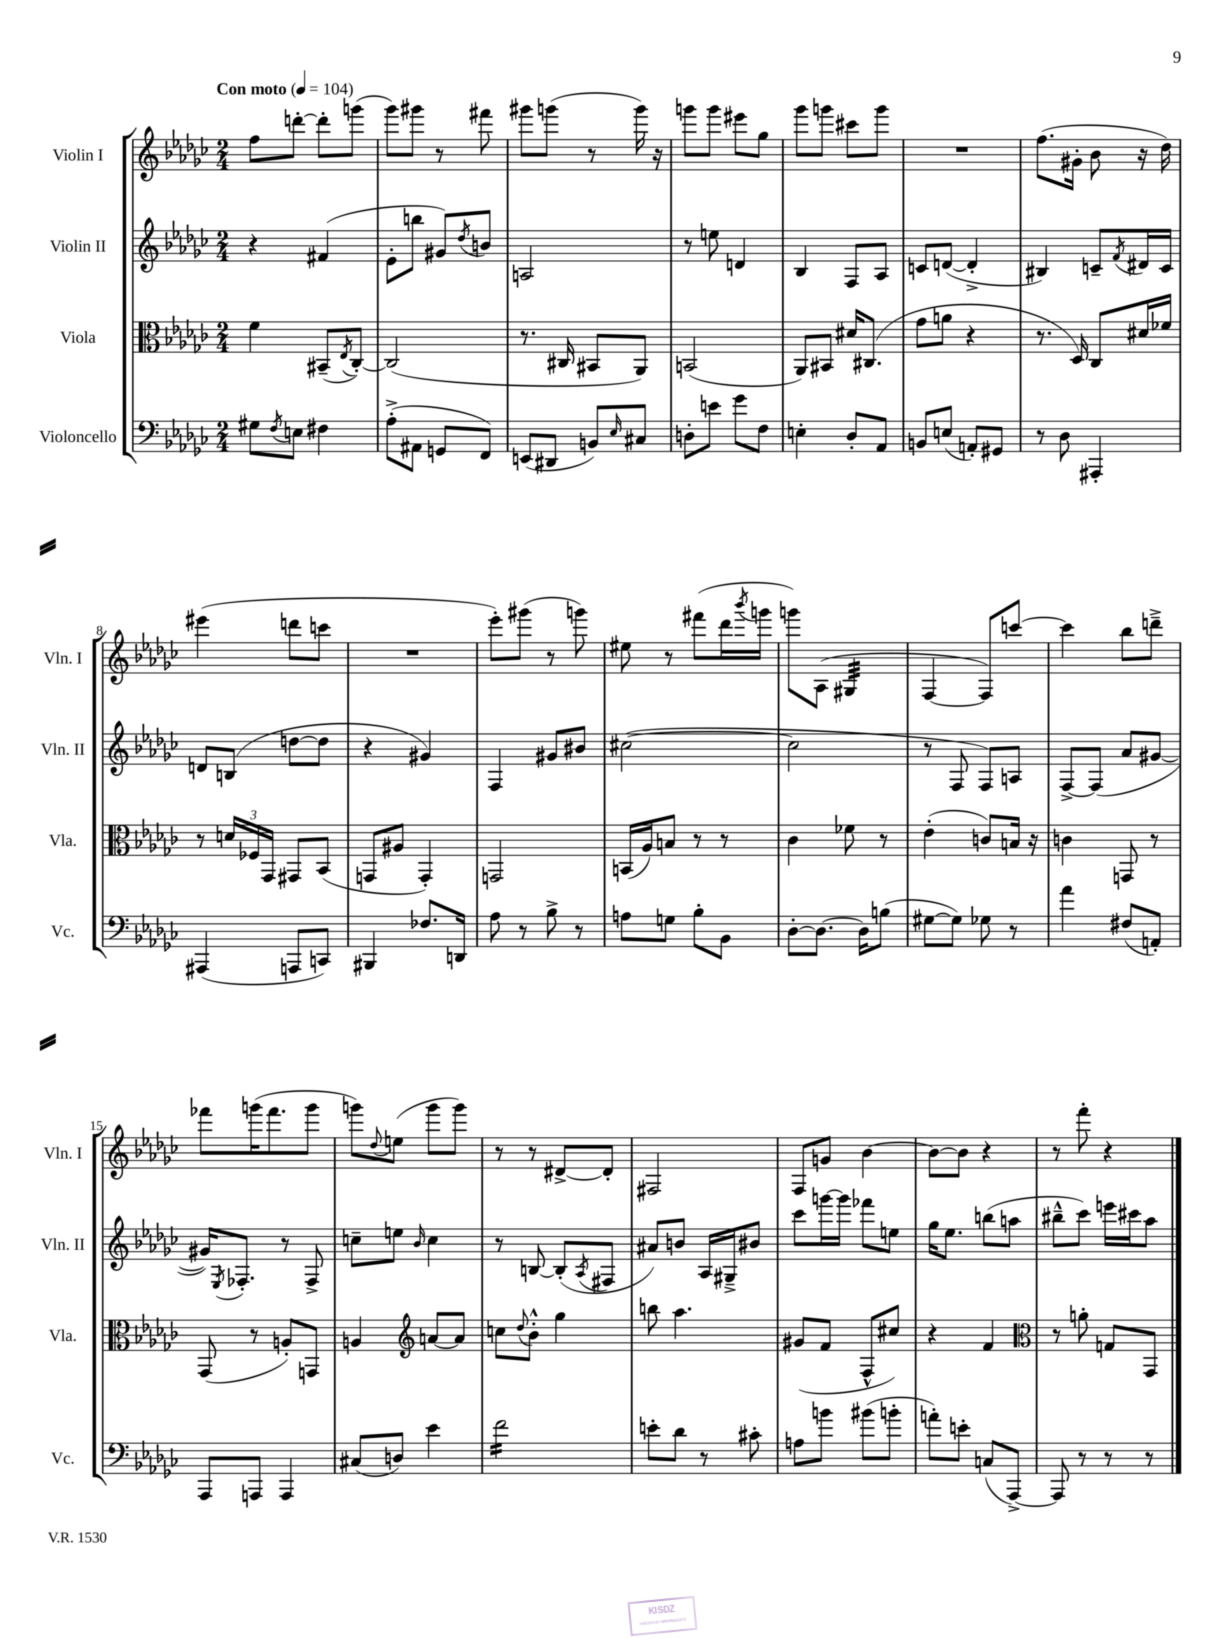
<<
\new StaffGroup <<
\new Staff = "s0" \with { instrumentName = "Violin I" shortInstrumentName = "Vln. I" } {
    \clef treble \key ges \major \numericTimeSignature \time 2/4 \tempo "Con moto" 4 = 104
    f''8 d'''8~-. d'''8-. g'''8( |
    ges'''8) gis'''8 r8 fis'''8 |
    gis'''8 g'''8( r8 g'''16) r16 |
    g'''8 g'''8 eis'''8 ges''8 |
    ges'''8 g'''8 cis'''8 g'''8 |
    R2 |
    f''8.( gis'16-. bes'8 r16 des''16) |
    eis'''4( d'''8 c'''8 |
    R2 |
    ees'''8-.) gis'''8( r8 g'''8) |
    eis''8 r8 fis'''8( des'''16 \acciaccatura { bes'''8 } g'''16 |
    g'''8) aes8( gis4:32 |
    f4~ f8) c'''8~ |
    c'''4 bes''8 d'''8---> |
    fes'''8 g'''16( fes'''8. g'''8 |
    g'''8) \appoggiatura { des''8 } e''8( g'''8 g'''8) |
    r8 r8 dis'8~-> dis'8-. |
    fis2 |
    f8 g'8 bes'4~ |
    bes'8~ bes'8 r4 |
    r8 f'''8-. r4 \bar "|." |
}
\new Staff = "s1" \with { instrumentName = "Violin II" shortInstrumentName = "Vln. II" } {
    \clef treble \key ges \major \numericTimeSignature \time 2/4
    r4 fis'4( |
    ees'8-. b''8 gis'8) \acciaccatura { des''8 } b'8 |
    a2 |
    r8 e''8 d'4 |
    bes4 f8 aes8 |
    c'8 d'8~( d'4-.-> |
    bis4) c'8-- \acciaccatura { f'8 } dis'16 c'16 |
    d'8 b8( d''8~ d''8 |
    r4 gis'4) |
    f4 gis'8 bis'8 |
    cis''2~( |
    cis''2 |
    r8 f8 f8) a8 |
    f8~-> f8( aes'8 gis'8~ |
    gis'16) \acciaccatura { ees8 } fes8.-. r8 fes8-> |
    c''8-- e''8 \grace { bes'16 } c''4 |
    r8 b8~ b8-.( \acciaccatura { aes8 } fis8 |
    ais'8) b'8 aes16 gis16---> bis'8 |
    ces'''8 g'''16~ g'''16 fes'''8 e''8 |
    ges''16 ees''8. b''8( a''8 |
    bis''8---^ ces'''8) e'''16 cis'''16 aes''8 \bar "|." |
}
\new Staff = "s2" \with { instrumentName = "Viola" shortInstrumentName = "Vla." } {
    \clef alto \key ges \major \numericTimeSignature \time 2/4
    f'4 bis,8--( \acciaccatura { ees8 } ces8~-.) |
    ces2( |
    r8. cis16 bis,8 aes,8) |
    b,2( |
    aes,8) bis,8 dis'16 cis8.( |
    ges'8 a'8 r4 |
    r8. des16) ces8 dis'16 fes'16 |
    r8 \tuplet 3/2 { d'16 fes16 ges,16 } gis,8 bes,8( |
    g,8 ais8 g,4-.) |
    g,2 |
    b,16( aes16) b8 r8 r8 |
    ces'4 fes'8 r8 |
    ees'4-.( c'8) b16 r16 |
    c'4 g,8 r8 |
    ges,8( r8 a8-.) g,8 |
    a4 \clef treble a'8~ a'8 |
    c''8 \appoggiatura { des''8 } bes'8-.-^ ges''4 |
    b''8 aes''4. |
    gis'8( f'8 f8-^ cis''8) |
    r4 f'4 |
    \clef alto r8 a'8-. g8 ges,8 \bar "|." |
}
\new Staff = "s3" \with { instrumentName = "Violoncello" shortInstrumentName = "Vc." } {
    \clef bass \key ges \major \numericTimeSignature \time 2/4
    gis8 \acciaccatura { f8 } e8 fis4 |
    aes8-.->( ais,8 g,8 f,8) |
    e,8( dis,8 b,8) \grace { ees16 } cis8 |
    d8-. e'8 ges'8 f8 |
    e4-. des8-. aes,8 |
    b,8 e8( a,8-.) gis,8 |
    r8 des8 ais,,4-. |
    ais,,4( a,,8 c,8) |
    bis,,4 fes8. d,16 |
    aes8 r8 bes8-> r8 |
    a8 g8 bes8-. bes,8 |
    des8~-. des8.~ des16 b8( |
    gis8~ gis8) ges8 r8 |
    aes'4 fis8( a,8-.) |
    aes,,8 a,,8 a,,4 |
    cis8( d8) ees'4 |
    f'2:16 |
    e'8-. des'8 r8 cis'8-. |
    a8 b'8 bis'8( b'8-. |
    a'8-.) e'8-. c8( aes,,8~->) |
    aes,,8 r8 r8 r8 \bar "|." |
}
>>
>>
